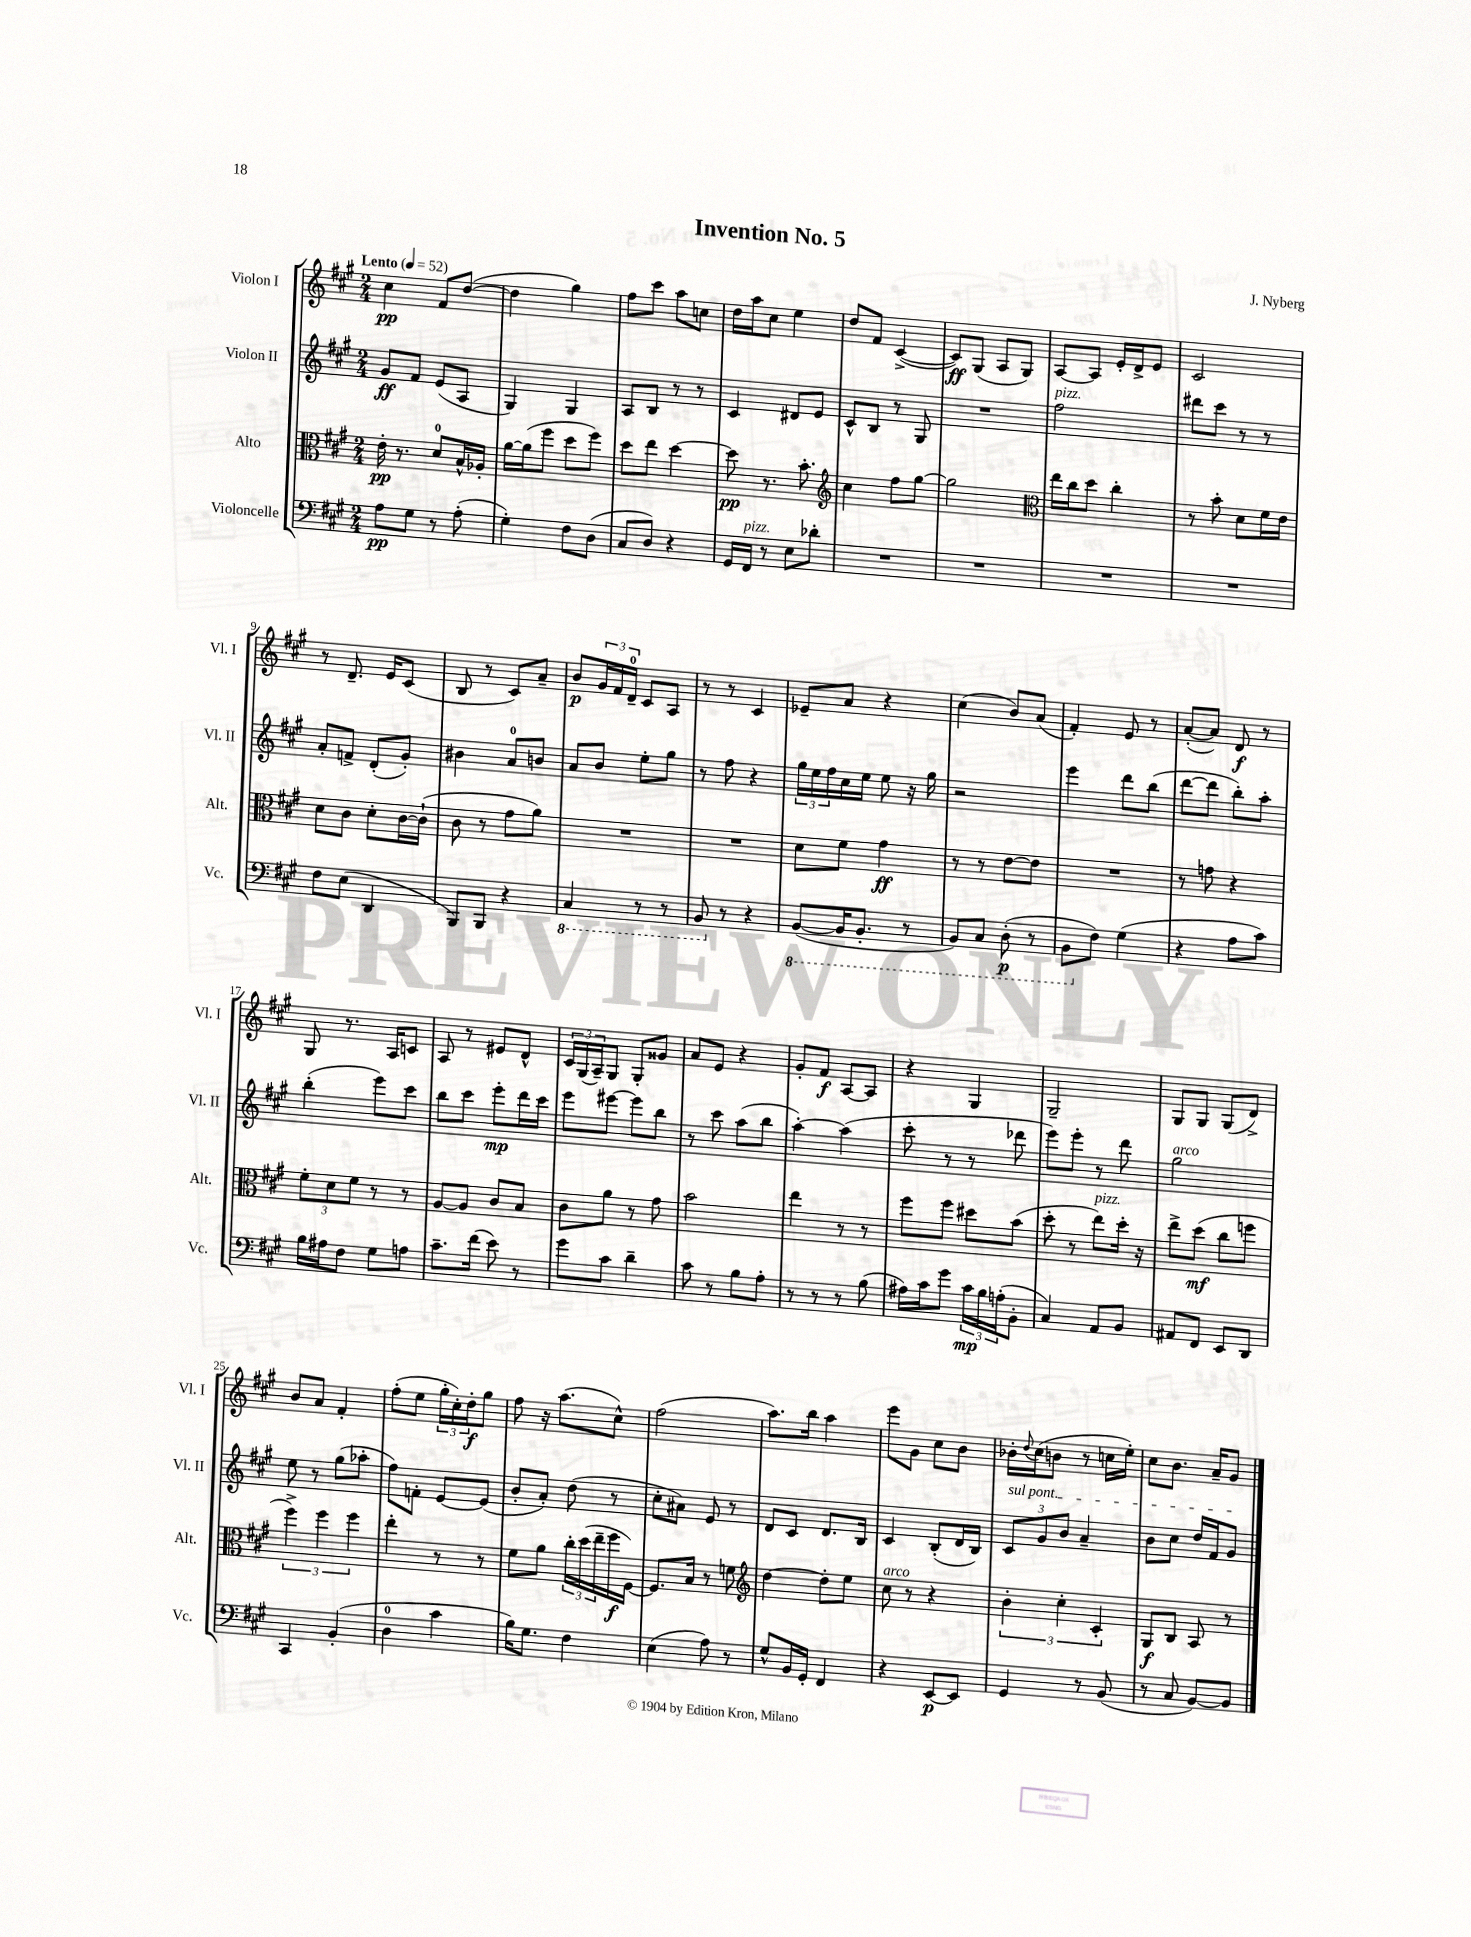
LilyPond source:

\header { title = "Invention No. 5" composer = "J. Nyberg" }
<<
\new StaffGroup <<
\new Staff = "s0" \with { instrumentName = "Violon I" shortInstrumentName = "Vl. I" } {
    \clef treble \key a \major \numericTimeSignature \time 2/4 \tempo "Lento" 4 = 52
    cis''4\pp fis'8 d''8~( |
    d''4 gis''4) |
    fis''8 cis'''8 a''8 c''8 |
    d''16 a''16 cis''8 e''4 |
    d''8 fis'8 cis'4~->( |
    cis'8\ff) gis8( a8 gis8) |
    a8~ a8 e'16-. d'16-> e'8 |
    cis'2 |
    r8 d'8.-- e'16 cis'8( |
    b8 r8 cis'8) a'8-- |
    b'8\p \tuplet 3/2 { gis'16 fis'16 d'16-0-- } cis'8 a8 |
    r8 r8 cis'4 |
    ees'8-- a'8 r4 |
    cis''4( b'8) a'8( |
    fis'4-.) e'8 r8 |
    a'8~-.( a'8) d'8\f r8 |
    gis8 r8. a16 c'8 |
    a8 r8 eis'8 d'8-^ |
    \tuplet 3/2 { cis'16 gis16( a16--) } gis8 gis8-. gisis'8 |
    a'8 e'8 r4 |
    gis'8-. fis'8\f a8~ a8 |
    r4 gis4 |
    gis2-- |
    gis8 gis8 gis8( d'8->) |
    b'8 a'8 fis'4-. |
    fis''8-.( e''8 \tuplet 3/2 { gis''16-. cis''16-.) d''16-.\f } gis''8 |
    fis''8 r16 a''8.( cis''8-^) |
    fis''2( |
    a''8.) b''16 a''4 |
    e'''8 gis'8 cis''8 b'8 |
    bes'16-. \appoggiatura { d''8 } cis''16( b'8 r8 c''16 e''16-.) |
    cis''8 b'8. a'16-- gis'8 \bar "|." |
}
\new Staff = "s1" \with { instrumentName = "Violon II" shortInstrumentName = "Vl. II" } {
    \clef treble \key a \major \numericTimeSignature \time 2/4
    gis'8\ff fis'8 e'8( a8 |
    gis4) gis4 |
    a8 b8 r8 r8 |
    cis'4 dis'8 e'8 |
    cis'8-^ b8 r8 gis8 |
    R2 |
    fis''2^\markup { \italic "pizz." } |
    dis'''8 cis'''8 r8 r8 |
    a'8-. f'8-> d'8-.( gis'8-.) |
    bis'4 a'8-0 b'8 |
    a'8 b'8 e''8-. gis''8 |
    r8 fis''8 r4 |
    \tuplet 3/2 { gis''16 e''16 fis''16 } cis''16 e''16 e''8 r16 gis''16 |
    r2 |
    e'''4 d'''8 b''8( |
    d'''8~ d'''8 b''8-.) a''8-. |
    b''4-.( e'''8) cis'''8 |
    b''8 cis'''8 e'''8-.\mp d'''16 cis'''16 |
    e'''8 eis'''8~ eis'''8 b''8 |
    r8 cis'''8 a''8( b''8 |
    a''4~-.) a''4( |
    cis'''8-. r8 r8 des'''8 |
    e'''8) e'''8-. r8 d'''8 |
    gis''2^\markup { \italic "arco" } |
    e''8 r8 gis''8( aes''8-. |
    fis''8) f'8-. e'8~ e'8( |
    b'8-. a'8-.) d''8( r8 |
    cis''8-. ais'8) e'8 r8 |
    d'8 cis'8 d'8. b16 |
    cis'4 b8-.( d'16 b16) |
    \tuplet 3/2 { \once \override TextSpanner.bound-details.left.text = \markup { \italic "sul pont." } cis'8\startTextSpan gis'8 b'8 } a'4-- |
    b'8 cis''8 d''16 fis'16 gis'8\stopTextSpan \bar "|." |
}
\new Staff = "s2" \with { instrumentName = "Alto" shortInstrumentName = "Alt." } {
    \clef alto \key a \major \numericTimeSignature \time 2/4
    e'16-.\pp r8. d'8-0 b16-^ aes16-. |
    a'16~ a'16( fis''8 d''8 fis''8) |
    d''8 e''8 d''4~ |
    d''8\pp r8. b'8.-. |
    \clef treble cis''4 fis''8 gis''8~ |
    gis''2 |
    \clef alto e''16 cis''16 d''8 cis''4-. |
    r8 b'8-. d'8 fis'16 e'16 |
    d'8 cis'8 d'8-. cis'16~ cis'16-!( |
    cis'8 r8 gis'8 a'8) |
    R2 |
    R2 |
    d'8 fis'8 gis'4\ff |
    r8 r8 e'8~ e'8 |
    R2 |
    r8 g'8 r4 |
    \tuplet 3/2 { fis'8-. d'8 fis'8 } r8 r8 |
    a8~ a8 cis'8 b8 |
    cis'8 a'8 r8 gis'8 |
    b'2 |
    e''4 r8 r8 |
    fis''8 fis''8 dis''8 b'8( |
    d''8-. r8 e''8^\markup { \italic "pizz." }) d''16-. r16 |
    e''8-> d''8\mf( cis''8 f''8 |
    \tuplet 3/2 { fis''4->) fis''4 fis''4 } |
    e''4-. r8 r8 |
    fis'8 a'8 \tuplet 3/2 { cis''16-. d''16( e''16-- } fis''16\f fis16~) |
    fis8. b16 r8 f'8 |
    \clef treble d''4~ d''8-. e''8 |
    cis''8^\markup { \italic "arco" } r8 r4 |
    \tuplet 3/2 { b'4-. cis''4-. cis'4-. } |
    gis8\f b8 a8 r8 \bar "|." |
}
\new Staff = "s3" \with { instrumentName = "Violoncelle" shortInstrumentName = "Vc." } {
    \clef bass \key a \major \numericTimeSignature \time 2/4
    a8\pp gis8 r8 a8-.( |
    gis4-.) fis8 d8( |
    cis8 d8) r4 |
    gis,16 fis,16^\markup { \italic "pizz." } r8 e8 des'8-. |
    R2 |
    R2 |
    R2 |
    R2 |
    fis8 e8( d,4 |
    b,,8) b,,8 r4 |
    \ottava #-1 cis,4 r8 r8 |
    b,,8 \ottava #0 r8 r4 |
    \ottava #-1 b,,8~( b,,16 b,,8.-. r8 |
    b,,8) cis,8 d,8-.\p( r8 |
    b,,8 \ottava #0 fis8) gis4( |
    r4 a8 cis'8) |
    b16 ais16 fis8 gis8 a8 |
    cis'8.-- fis'16( e'8) r8 |
    gis'8 cis'8 d'4-- |
    cis'8 r8 b8 a8-. |
    r8 r8 r8 b8( |
    ais16) cis'16 gis'8 \tuplet 3/2 { cis'16\mp b16 a16-.( } b,8-. |
    cis4) a,8 b,8 |
    ais,8 fis,8 e,8 d,8 |
    cis,4 b,4-.( |
    d4-0 cis'4 |
    b16) gis8. fis4 |
    e4( a8) r8 |
    gis8-^ b,16 gis,16-. fis,4 |
    r4 e,8~\p e,8 |
    gis,4 r8 b,8( |
    r8 cis8 b,8~) b,8 \bar "|." |
}
>>
>>
